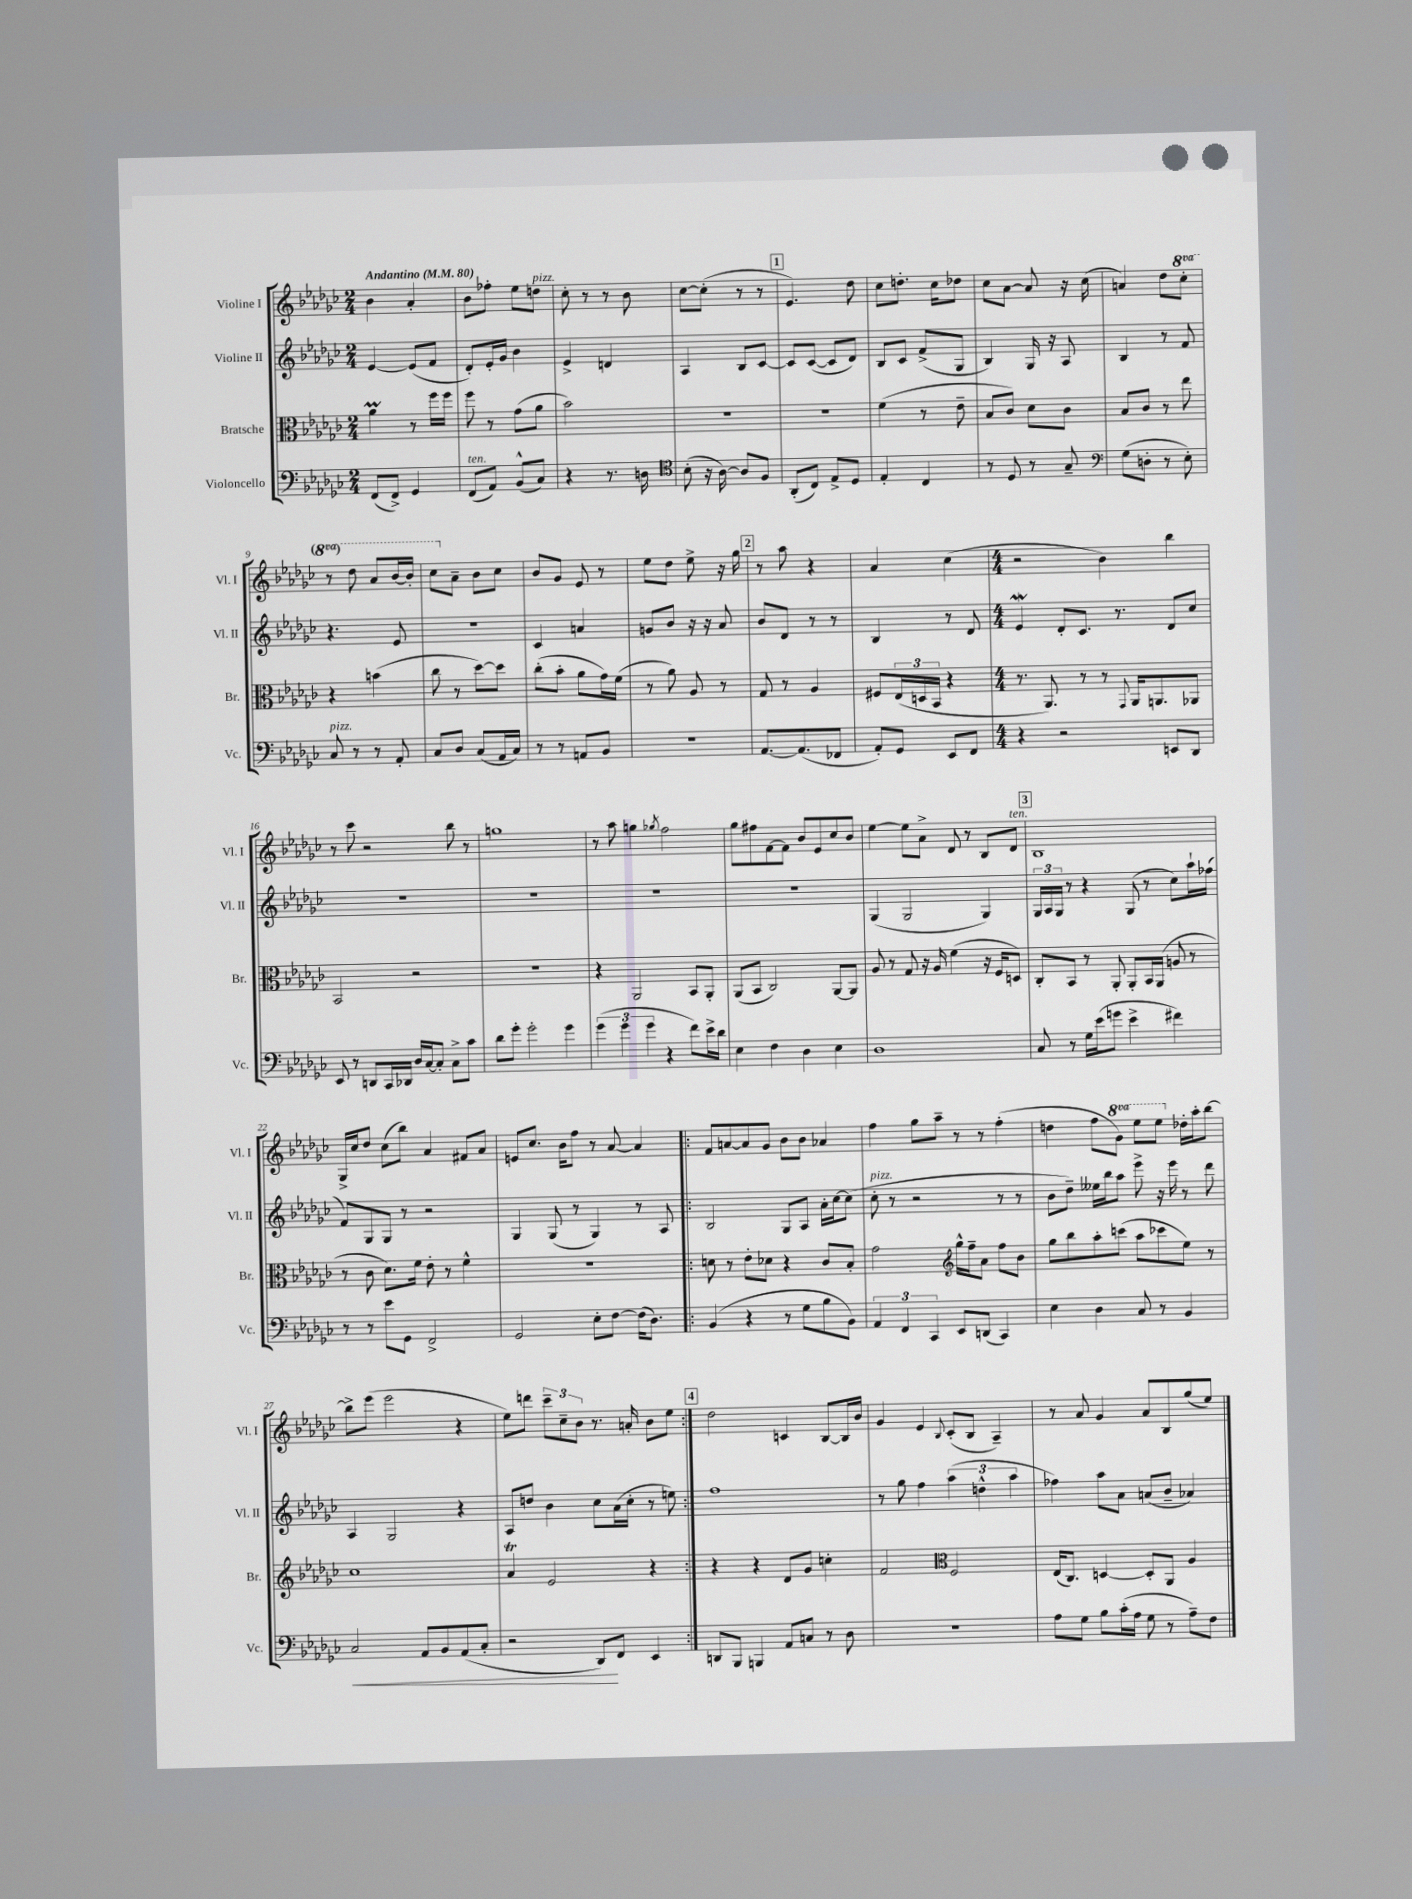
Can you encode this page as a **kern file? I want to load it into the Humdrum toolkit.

**kern	**dynam	**kern	**kern	**kern
*part4	*part4	*part3	*part2	*part1
*staff4	*staff4	*staff3	*staff2	*staff1
*I"Violoncello	*	*I"Bratsche	*I"Violine II	*I"Violine I
*I'Vc.	*	*I'Br.	*I'Vl. II	*I'Vl. I
*clefF4	*	*clefC3	*clefG2	*clefG2
*k[b-e-a-d-g-c-]	*	*k[b-e-a-d-g-c-]	*k[b-e-a-d-g-c-]	*k[b-e-a-d-g-c-]
*M2/4	*	*M2/4	*M2/4	*M2/4
*MM80	*	*MM80	*MM80	*MM80
=1	=1	=1	=1	=1
!	!	!	!	!LO:TX:a:B:t=Andantino
(8FF/L	.	4a-M\	[4e-/	4b-\
8FF^/J)	.	.	.	.
4GG-/	.	8r	(8e-/L]	4a-'/
.	.	16ff\LL	8f/J	.
.	.	16ff\JJ	.	.
=2	=2	=2	=2	=2
!LO:TX:a:i:t=ten.	!	!	!	!
(8FF/L	.	8ff\	8d-'/L)	8b-\L
8AA-/J)	.	8r	16e-'/L	8ff-X'\J
.	.	.	16g-/JJ	.
(8BB-^^/L	.	(8g-\L	4b-\	8ee-\L
!	!	!	!	!LO:TX:a:i:t=pizz.
8C-/J)	.	8a-\J	.	8ddn\J
=3	=3	=3	=3	=3
4r	.	2b-\)	4e-^/	8cc-'\
.	.	.	.	8r
8.r	.	.	4dn/	8r
.	.	.	.	8b-\
16Dn\	.	.	.	.
=4	=4	=4	=4	=4
*clefC4	*	*	*	*
(8B-'\	.	2r	4A-/	[8cc-\L
16r	.	.	.	(8cc-'\J]
[16A-\)	.	.	.	.
8A-/L]	.	.	8B-/L	8r
8F/J	.	.	[8c-/J	8r
!!LO:REH:place=s1:t=1
=5	=5	=5	=5	=5
(8AA-'/L	.	2r	8c-/L]	4.e-/)
8C-/J)	.	.	([8c-/J	.
8E-^/L	.	.	8c-/L]	.
8D-/J	.	.	8d-/J)	8dd-\
=6	=6	=6	=6	=6
4E-'/	.	(4f\	8B-/L	8cc-\L
.	.	.	8c-/J	8.ddn'\J
4C-/	.	8r	(8f^/L	.
.	.	.	.	16cc-\KL
.	.	8e-~\	8G-/J	8dd-X\J
=7	=7	=7	=7	=7
8r	.	8B-/L	4B-/)	8cc-\L
8D-/	.	8c-/J)	.	[8a-\J
8r	.	8d-\L	16G-/	8a-/]
.	.	.	16r	.
8G-~/	.	8c-\J	8A-/	16r
.	.	.	.	(16cc-\
=8	=8	=8	=8	=8
*clefF4	*	*	*	*
(8G-\L	.	8B-/L	4B-/	4an/)
8Dn'\J	.	8c-/J	.	.
8r	.	8r	8r	8dd-\L
*	*	*	*	*8va
8E-'\)	.	8ee-\	8f/	8ccc-'\J
!!LO:LB:g=z
=9	=9	=9	=9	=9
!LO:TX:a:i:t=pizz.	!	!	!	!
8C-/	.	4r	4.r	8r
8r	.	.	.	8ddd-\
8r	.	(4bn\	.	8aa-/L
8AA-'/	.	.	8e-/	[16bb-/L
.	.	.	.	16bb-'/JJ]
=10	=10	=10	=10	=10
8C-/L	.	8cc-\	2r	8ccc-\L
*	*	*	*	*X8va
8D-/J	.	8r	.	8a-~\J
(8C-/L	.	[8dd-\L)	.	8b-\L
16AA-/L	.	8dd-\J]	.	8cc-\J
16C-/JJ)	.	.	.	.
=11	=11	=11	=11	=11
8r	.	(8cc-'\L	4c-/	8b-/L
8r	.	8b-'\J	.	8g-/J
8AAn/L	.	8a-\L	4an/	8e-/
8BB-/J	.	16g-\L)	.	8r
.	.	(16f\JJ	.	.
=12	=12	=12	=12	=12
2r	.	8r	8gn/L	8ee-\L
.	.	8a-\)	8b-/J	8dd-\J
.	.	8A-/	16r	8ee-^\
.	.	.	16r	.
.	.	8r	8a-/	16r
.	.	.	.	16gg-\
!!LO:REH:place=s1:t=2
=13	=13	=13	=13	=13
[8.AA-/L	.	8G-/	8b-/L	8r
.	.	8r	8d-/J	8aa-\
(8.AA-/]	.	.	.	.
.	.	4A-/	8r	4r
8FF-X/J	.	.	8r	.
=14	=14	=14	=14	=14
8AA-'/L)	.	8F#X/L	4B-/	4a-/
8GG-/J	.	(24E-/L	.	.
.	.	24Dn/	.	.
.	.	24BB-/JJ	.	.
8EE-/L	.	4r	8r	(4cc-\
8FF/J	.	.	8d-/	.
=15	=15	=15	=15	=15
*M4/4	*	*M4/4	*M4/4	*M4/4
4r	.	8.r	4e-W/	2r
.	.	8.AA-/)	.	.
2r	.	.	8d-'/L	.
.	.	8r	8.c-/J	.
.	.	8r	.	4b-\)
.	.	.	8.r	.
.	.	8qqGG-/	.	.
.	.	16AA-/KL	.	.
.	.	8.AAn/	.	.
8EEn/L	.	.	8d-/L	4bb-\
8DD-/J	.	8AA-X/J	8cc-/J	.
!!LO:LB:g=z
=16	=16	=16	=16	=16
8EE-/	.	2BB-/	1r	8r
8r	.	.	.	8ccc-\
8DDn/L	.	.	.	2r
16CC-/L	.	.	.	.
16DD-X/JJ	.	.	.	.
16D-/LL	.	2r	.	.
[16C-/J	.	.	.	.
8C-'/J]	.	.	.	.
8C-^\L	.	.	.	8bb-\
8c-\J	.	.	.	8r
=17	=17	=17	=17	=17
8d-\L	.	1r	1r	1ggn
8g-'\J	.	.	.	.
2g-'\	.	.	.	.
4g-\	.	.	.	.
=18	=18	=18	=18	=18
(6g-\	.	4r	1r	8r
.	.	.	.	8aa-\
6g-\	.	.	.	.
.	.	2AA-/	.	4ggn\
6g-\	.	.	.	.
.	.	.	.	8qgg-X/
4r	.	.	.	2ff\
8f\L)	.	8BB-/L	.	.
16e-^\L	.	8AA-'/J	.	.
16d-\JJ	.	.	.	.
=19	=19	=19	=19	=19
4E-\	.	(8AA-/L	1r	8gg-\L
.	.	8BB-/J	.	8ff#X\
4F\	.	2C-/)	.	[8f\
.	.	.	.	8f\J]
4D-\	.	.	.	8b-/L
.	.	.	.	8e-/
4E-\	.	[8AA-/L	.	8cc-/
.	.	8AA-/J]	.	8b-/J
=20	=20	=20	=20	=20
1D-	.	8A-/	(4G-/	[4ee-\
.	.	8r	.	.
.	.	8G-/	2G-/	8ee-\L]
.	.	16r	.	8a-^\J
.	.	16A-/	.	.
.	.	(4f\	.	8d-/
.	.	.	.	8r
.	.	16r	4G-/)	8B-/L
.	.	16F/KL	.	.
!	!	!	!	!LO:TX:a:i:t=ten.
.	.	8Dn/J)	.	8d-/J
!!LO:REH:place=s1:t=3
=21	=21	=21	=21	=21
8C-/	.	8C-'/L	24G-/LL	1B-
.	.	.	24A-/	.
.	.	.	24G-/JJ	.
8r	.	8BB-/J	8r	.
16G-\LL	.	8r	4r	.
(16e-\J	.	.	.	.
8gn\J	.	8AA-'/	.	.
4e-^\	.	8AA-'/L	(8G-/	.
.	.	16BB-/L	8r	.
.	.	(16AA-/JJ	.	.
4f#X\)	.	8An/	8cc-\L)	.
.	.	8r	16aa-`\L	.
.	.	.	(16ff-X\JJ	.
!!LO:LB:g=z
=22	=22	=22	=22	=22
8r	.	8r	8f/L)	16G-^/LL
.	.	.	.	16cc-/J
8r	.	8c-\	8G-/	8dd-/J
8e-\L	.	8.d-\L)	8G-/J	(8cc-\L
8GG-\J	.	.	8r	8bb-\J)
.	.	16f\Jk	.	.
2FF^/	.	8e-'\	2r	4a-/
.	.	8r	.	.
.	.	4f^^\	.	8f#X/L
.	.	.	.	8a-/J
=23	=23	=23	=23	=23
2GG-/	.	1r	4G-/	8en/L
.	.	.	.	8.cc-/J
.	.	.	(8G-/	.
.	.	.	.	16b-\KL
.	.	.	8r	8ff\J
8E-'\L	.	.	4G-/)	8r
[8F\J	.	.	.	[8a-/
(16F\KL]	.	.	8r	4a-/]
8.D-\J)	.	.	.	.
.	.	.	8A-/	.
=24!|:	=24!|:	=24!|:	=24!|:	=24!|:
(4BB-/	.	8dn\	2B-/	8f/L
.	.	8r	.	[8an/
4r	.	8e-'\L	.	8a/]
.	.	8d-X\J	.	8g-/J
8r	.	4r	8G-/L	8b-\L
8G-\L	.	.	8A-/J	8b-\J
8B-\	.	8c-/L	16a-'\LL	4a-X/
.	.	.	[16cc-\J	.
8BB-\J)	.	8B-'/J	(8cc-\J]	.
=25	=25	=25	=25	=25
!	!	!	!LO:TX:a:i:t=pizz.	!
6AA-/	.	2g-\	8cc-'\	4ff\
.	.	.	8r	.
6FF/	.	.	.	.
.	.	.	2r	8gg-\L
6CC-/	.	.	.	.
.	.	.	.	8aa-~\J
*	*	*clefG2	*	*
8EE-/L	.	16gg-^^\LL	.	8r
.	.	16ff~\J	.	.
(8DDn/J	.	8a-\J	.	8r
4CC-/)	.	8ff\L	8r	(4ff'\
.	.	8b-\J	8r	.
=26	=26	=26	=26	=26
4E-\	.	8gg-\L	8b-\L	4ddn\
.	.	8bb-\	8dd-~\J)	.
4D-\	.	8aa-'\	16ee--X\LL	8ff\L
.	.	.	16bb-\J	.
*	*	*	*	*8va
.	.	(8cccn\J	8aa-\J	8gg-\J)
8C-/	.	8aa-\L	8eee-^\	8eee-\L
8r	.	8ccc-X\	16r	8eee-\J
.	.	.	16eee-\	.
*	*	*	*	*X8va
4BB-/	.	8ee-\J)	8r	16dd-X'\LL
.	.	.	.	16aa-'\J
.	.	8r	8ddd-\	[8bb-\J
!!LO:LB:g=z
=27	=27	=27	=27	=27
!	!LO:HP:b	!	!	!
2C-/	<	1cc-	4A-/	8bb-^\L]
.	.	.	.	(8eee-\J
.	.	.	2G-/	2eee-\
8AA-/L	.	.	.	.
8BB-/	.	.	.	.
(8AA-/	.	.	4r	4r
8C-'/J	.	.	.	.
=28	=28	=28	=28	=28
2r	.	4a-T/	8A-/L	8ee-\L)
.	.	.	8ddn/J	8dddn\J
.	.	2e-/	4b-\	12ccc-~\L
.	.	.	.	12cc-~\
.	.	.	.	12b-\J
8DD-/L)	.	.	8cc-\L	8.r
8FF/J	[	.	(16a-\L	.
.	.	.	16cc-'\JJ	16an'/
4EE-/	.	4r	8r	8b-\L
.	.	.	8een\)	8ee-\J
!!LO:REH:place=s1:t=4
=29:|!	=29:|!	=29:|!	=29:|!	=29:|!
8DDn/L	.	4r	1ff	2dd-\
8BBB-/J	.	.	.	.
4BBBn/	.	4r	.	.
8AA-/L	.	8d-/L	.	4cn/
8Cn/J	.	8g-/J	.	.
8r	.	4ccn'\	.	[8B-/L
8D-\	.	.	.	16B-/L]
.	.	.	.	16b-/JJ
=30	=30	=30	=30	=30
1r	.	2f/	8r	4g-/
.	.	.	8gg-\	.
.	.	.	4ff\	4e-/
*	*	*clefC3	*	*
.	.	.	.	8qqB-/
.	.	2F/	(6aa-\	(8c-'/L
.	.	.	.	8B-/J
.	.	.	6ddn^^\	.
.	.	.	.	4A-~/)
.	.	.	6aa-\	.
=31	=31	=31	=31	=31
8A-\L	.	(16E-/KL	4ff-X\)	8r
.	.	8.C-/J)	.	.
8G-\J	.	.	.	8a-/
8B-\L	.	[4Dn/	8aa-\L	4g-/
(16c-'\L	.	.	8a-\J	.
16A-\JJ	.	.	.	.
8G-\	.	8D'/L]	(8an/L	8a-/L
8r	.	8AA-/J	8b-~/J	8B-/
8A-~\L)	.	4A-/	4a-X/)	(8gg-/
8F\J	.	.	.	8ee-/J)
==	==	==	==	==
*-	*-	*-	*-	*-
